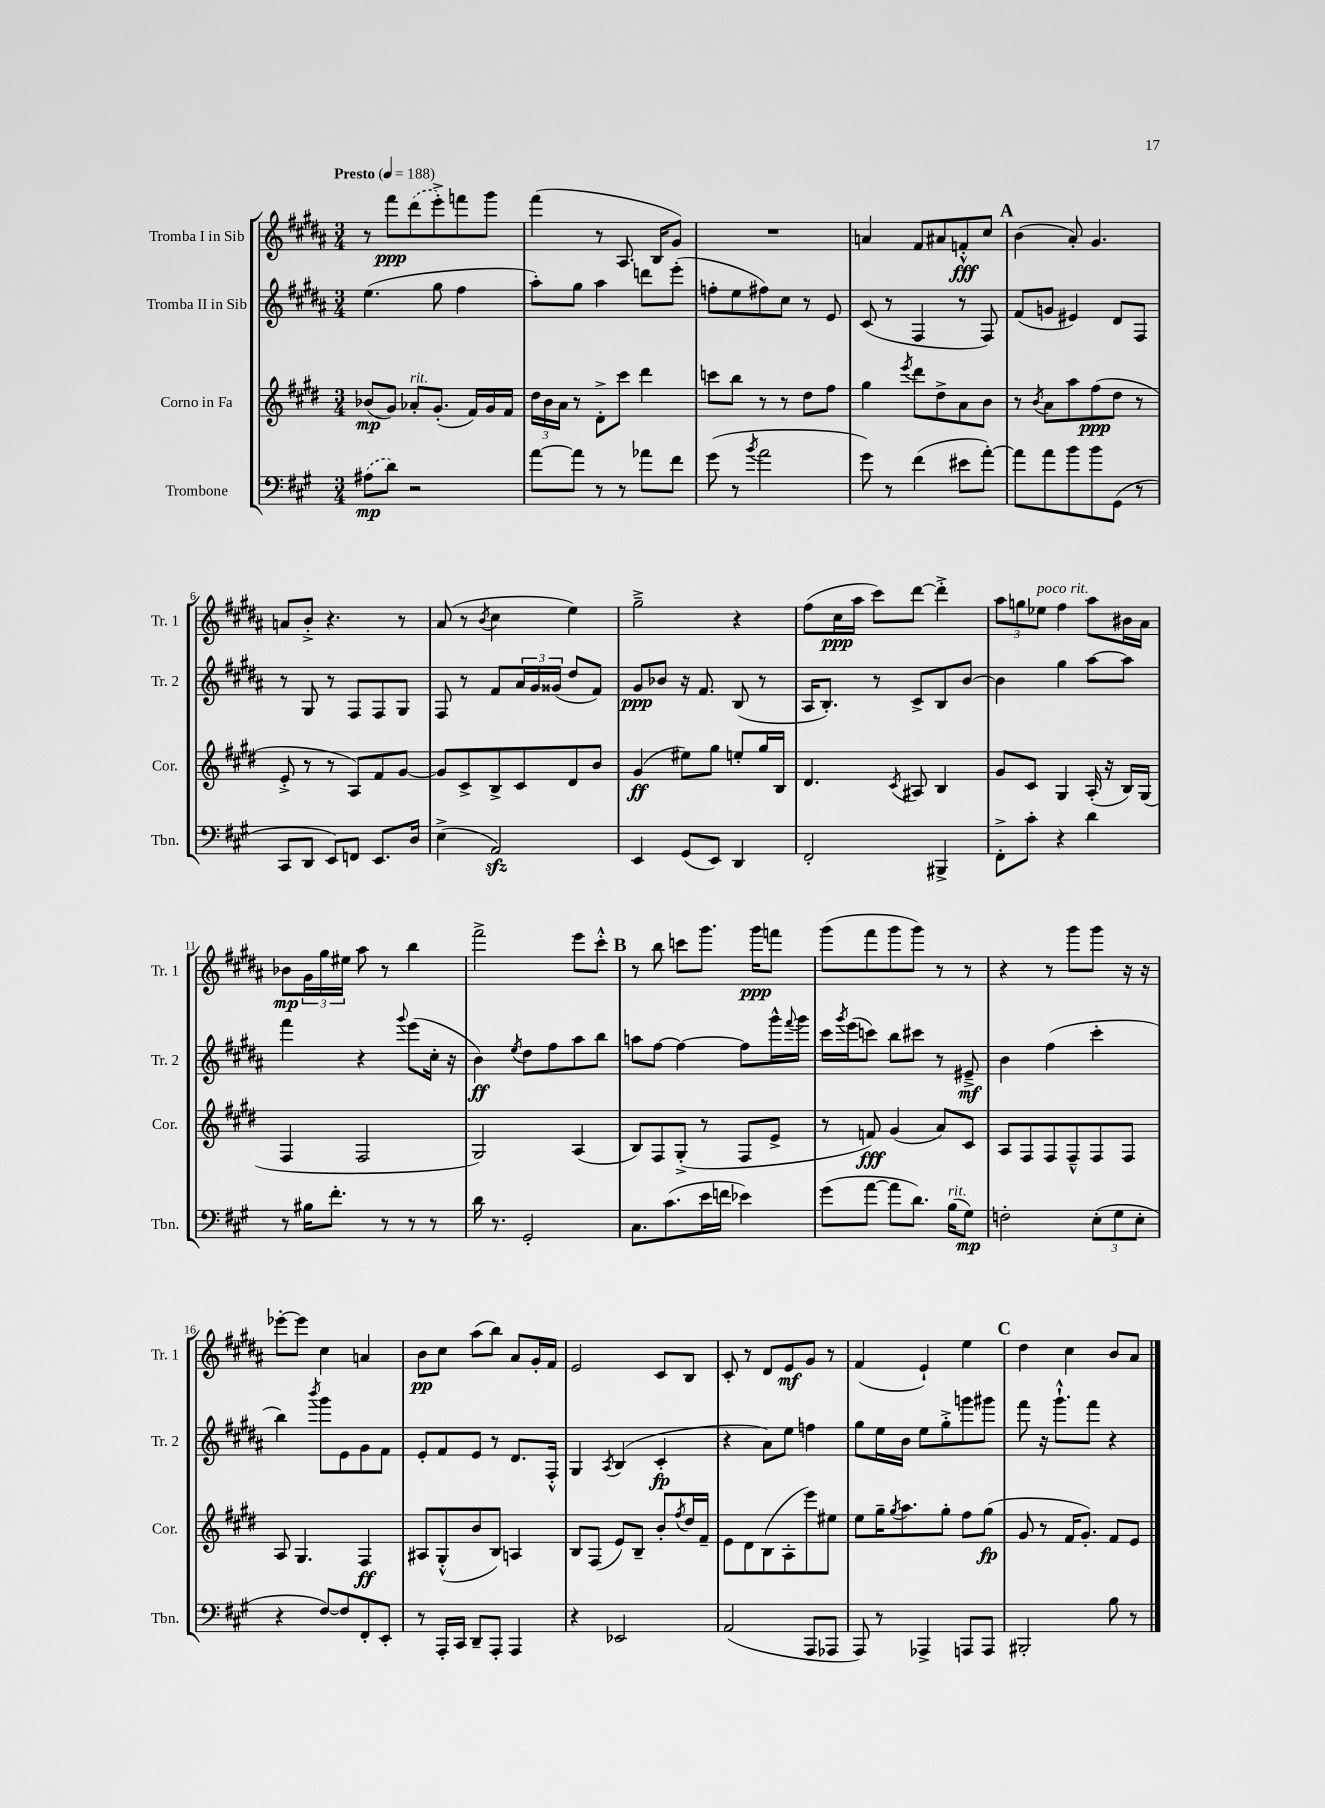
<<
\new StaffGroup <<
\new Staff = "s0" \with { instrumentName = "Tromba I in Sib" shortInstrumentName = "Tr. 1" } {
    \clef treble \key b \major \numericTimeSignature \time 3/4 \tempo "Presto" 4 = 188
    r8 fis'''8\ppp \once \slurDashed dis'''8( e'''8-.->) f'''8 gis'''8 |
    fis'''4( r8 ais8. b16 gis'8) |
    R2. |
    a'4 fis'8 ais'8 f'8-.-^\fff cis''8 |
    \mark \markup { \bold "A" } b'4( ais'8-.) gis'4. |
    a'8 b'8-.-> r4. r8 |
    ais'8( r8 \acciaccatura { b'8 } cis''4 e''4) |
    gis''2---> r4 |
    fis''8( cis''16\ppp ais''16 cis'''8) dis'''8~ dis'''4-.-> |
    \tuplet 3/2 { ais''8 g''8 ees''8^\markup { \italic "poco rit." } } fis''4 ais''8 bis'16 ais'16 |
    bes'8\mp \tuplet 3/2 { gis'16 gis''16 eis''16 } ais''8 r8 b''4 |
    fis'''2-> e'''8 cis'''8-.-^ |
    \mark \markup { \bold "B" } r8 b''8 c'''8 gis'''8. gis'''16\ppp f'''8 |
    gis'''8( fis'''8 gis'''8 gis'''8) r8 r8 |
    r4 r8 gis'''8 gis'''8 r16 r16 |
    ees'''8~-. ees'''8 cis''4 a'4 |
    b'8\pp cis''8 ais''8( b''8) ais'8 gis'16-. fis'16 |
    e'2 cis'8 b8 |
    cis'8-. r8 dis'8 e'8\mf gis'8 r8 |
    fis'4( e'4-!) e''4 |
    \mark \markup { \bold "C" } dis''4 cis''4 b'8 ais'8 \bar "|." |
}
\new Staff = "s1" \with { instrumentName = "Tromba II in Sib" shortInstrumentName = "Tr. 2" } {
    \clef treble \key b \major \numericTimeSignature \time 3/4
    e''4.( gis''8 fis''4 |
    ais''8-.) gis''8 ais''4 d'''8 e'''8-.( |
    f''8-. e''8 fis''8) cis''8 r8 e'8 |
    cis'8( r8 fis4 r8 fis8) |
    \mark \markup { \bold "A" } fis'8( g'8 eis'4) dis'8 fis8 |
    r8 gis8 r8 fis8 fis8 gis8 |
    fis8 r8 fis'8 \tuplet 3/2 { ais'16 gis'16 gisis'16( } dis''8 fis'8) |
    gis'8\ppp bes'8 r16 fis'8. b8( r8 |
    ais16 b8.-.) r8 cis'8-> b8 b'8~ |
    b'4 gis''4 ais''8~ ais''8 |
    fis'''4 r4 \appoggiatura { gis'''8 } e'''8( cis''16-. r16 |
    b'4\ff) \acciaccatura { e''8 } dis''8 fis''8 ais''8 b''8 |
    \mark \markup { \bold "B" } a''8 fis''8~ fis''4~ fis''8 gis'''16-^ \appoggiatura { fis'''8 } gis'''16 |
    cis'''16 \acciaccatura { gis'''8 } e'''16( c'''8) b''8 cis'''8 r8 eis'8--->\mf |
    b'4 fis''4( cis'''4-. |
    b''4) \acciaccatura { b'''8 } gis'''8 e'8 gis'8 fis'8 |
    e'8-. fis'8 e'8 r8 dis'8. fis16-.-^ |
    gis4 \acciaccatura { ais8 } b4( cis'4-.\fp |
    r4 ais'8) e''8 f''4 |
    gis''8 e''16 b'16 e''8 gis''8-.-> g'''8 gis'''8 |
    \mark \markup { \bold "C" } fis'''8 r16 gis'''8.-!-^ fis'''8 r4 \bar "|." |
}
\new Staff = "s2" \with { instrumentName = "Corno in Fa" shortInstrumentName = "Cor." } {
    \clef treble \key e \major \numericTimeSignature \time 3/4
    bes'8\mp( gis'8) aes'8-.^\markup { \italic "rit." } gis'8.-.( fis'16) gis'16 fis'16 |
    \tuplet 3/2 { dis''16 b'16 a'16 } r8 dis'8-.-> cis'''8 dis'''4 |
    c'''8 b''8 r8 r8 dis''8 fis''8 |
    gis''4 \acciaccatura { e'''8 } dis'''8 dis''8-> a'8 b'8 |
    \mark \markup { \bold "A" } r8 \acciaccatura { b'8 } a'8 a''8 fis''8\ppp( dis''8 r8 |
    e'8-.-> r8 r8 a8) fis'8 gis'8~ |
    gis'8 cis'8-> b8-> cis'8 dis'8 b'8 |
    gis'4\ff( eis''8) gis''8 e''8-. gis''16 b16 |
    dis'4. \acciaccatura { cis'8 } ais8 b4 |
    gis'8 cis'8 gis4 a16-.( r16 b16) gis16( |
    fis4 fis2 |
    gis2) a4( |
    \mark \markup { \bold "B" } b8) fis8 gis8-.->( r8 fis8 e'8-> |
    r8 f'8\fff) gis'4( a'8) cis'8 |
    a8 fis8 fis8 fis8---^ fis8 fis8 |
    a8 gis4. fis4\ff |
    ais8 gis8-.-^( b'8 b8) a4 |
    b8 fis8( e'8) b8-- b'8-. \acciaccatura { fis''8 } dis''16 fis'16-- |
    e'8 dis'8 b8( a8-. e'''8) eis''8 |
    e''8 gis''16-- \acciaccatura { gis''8 } a''8. gis''8-. fis''8 gis''8\fp( |
    \mark \markup { \bold "C" } gis'8 r8 fis'16 gis'8.-.) fis'8 e'8 \bar "|." |
}
\new Staff = "s3" \with { instrumentName = "Trombone" shortInstrumentName = "Tbn." } {
    \clef bass \key a \major \numericTimeSignature \time 3/4
    \once \slurDashed ais8\mp( d'8) r2 |
    a'8~ a'8 r8 r8 aes'8 fis'8 |
    gis'8( r8 \acciaccatura { b'8 } a'2 |
    gis'8) r8 fis'4( eis'8 a'8~-.) |
    \mark \markup { \bold "A" } a'8 a'8 b'8 b'8 gis,8( r8 |
    cis,8 d,8 e,8) f,8 e,8. d16 |
    e4->( a,2\sfz) |
    e,4 gis,8( e,8) d,4 |
    fis,2-. bis,,4-> |
    fis,8-.-> cis'8-. r4 d'4 |
    r8 bis16 fis'8.-. r8 r8 r8 |
    d'16 r8. gis,2-. |
    \mark \markup { \bold "B" } cis8. cis'8.( e'16 f'16 ees'4) |
    gis'8( a'8~ a'8 d'8.) b16^\markup { \italic "rit." }( gis8\mp) |
    f2-. \tuplet 3/2 { e8-.( gis8 e8-. } |
    r4 fis8~) fis8 fis,8-. e,8-. |
    r8 a,,16-. cis,16 d,8-- a,,8-. a,,4 |
    r4 ees,2 |
    a,2( a,,8 aes,,8 |
    a,,8) r8 aes,,4-> a,,8 a,,8 |
    \mark \markup { \bold "C" } bis,,2-. b8 r8 \bar "|." |
}
>>
>>
